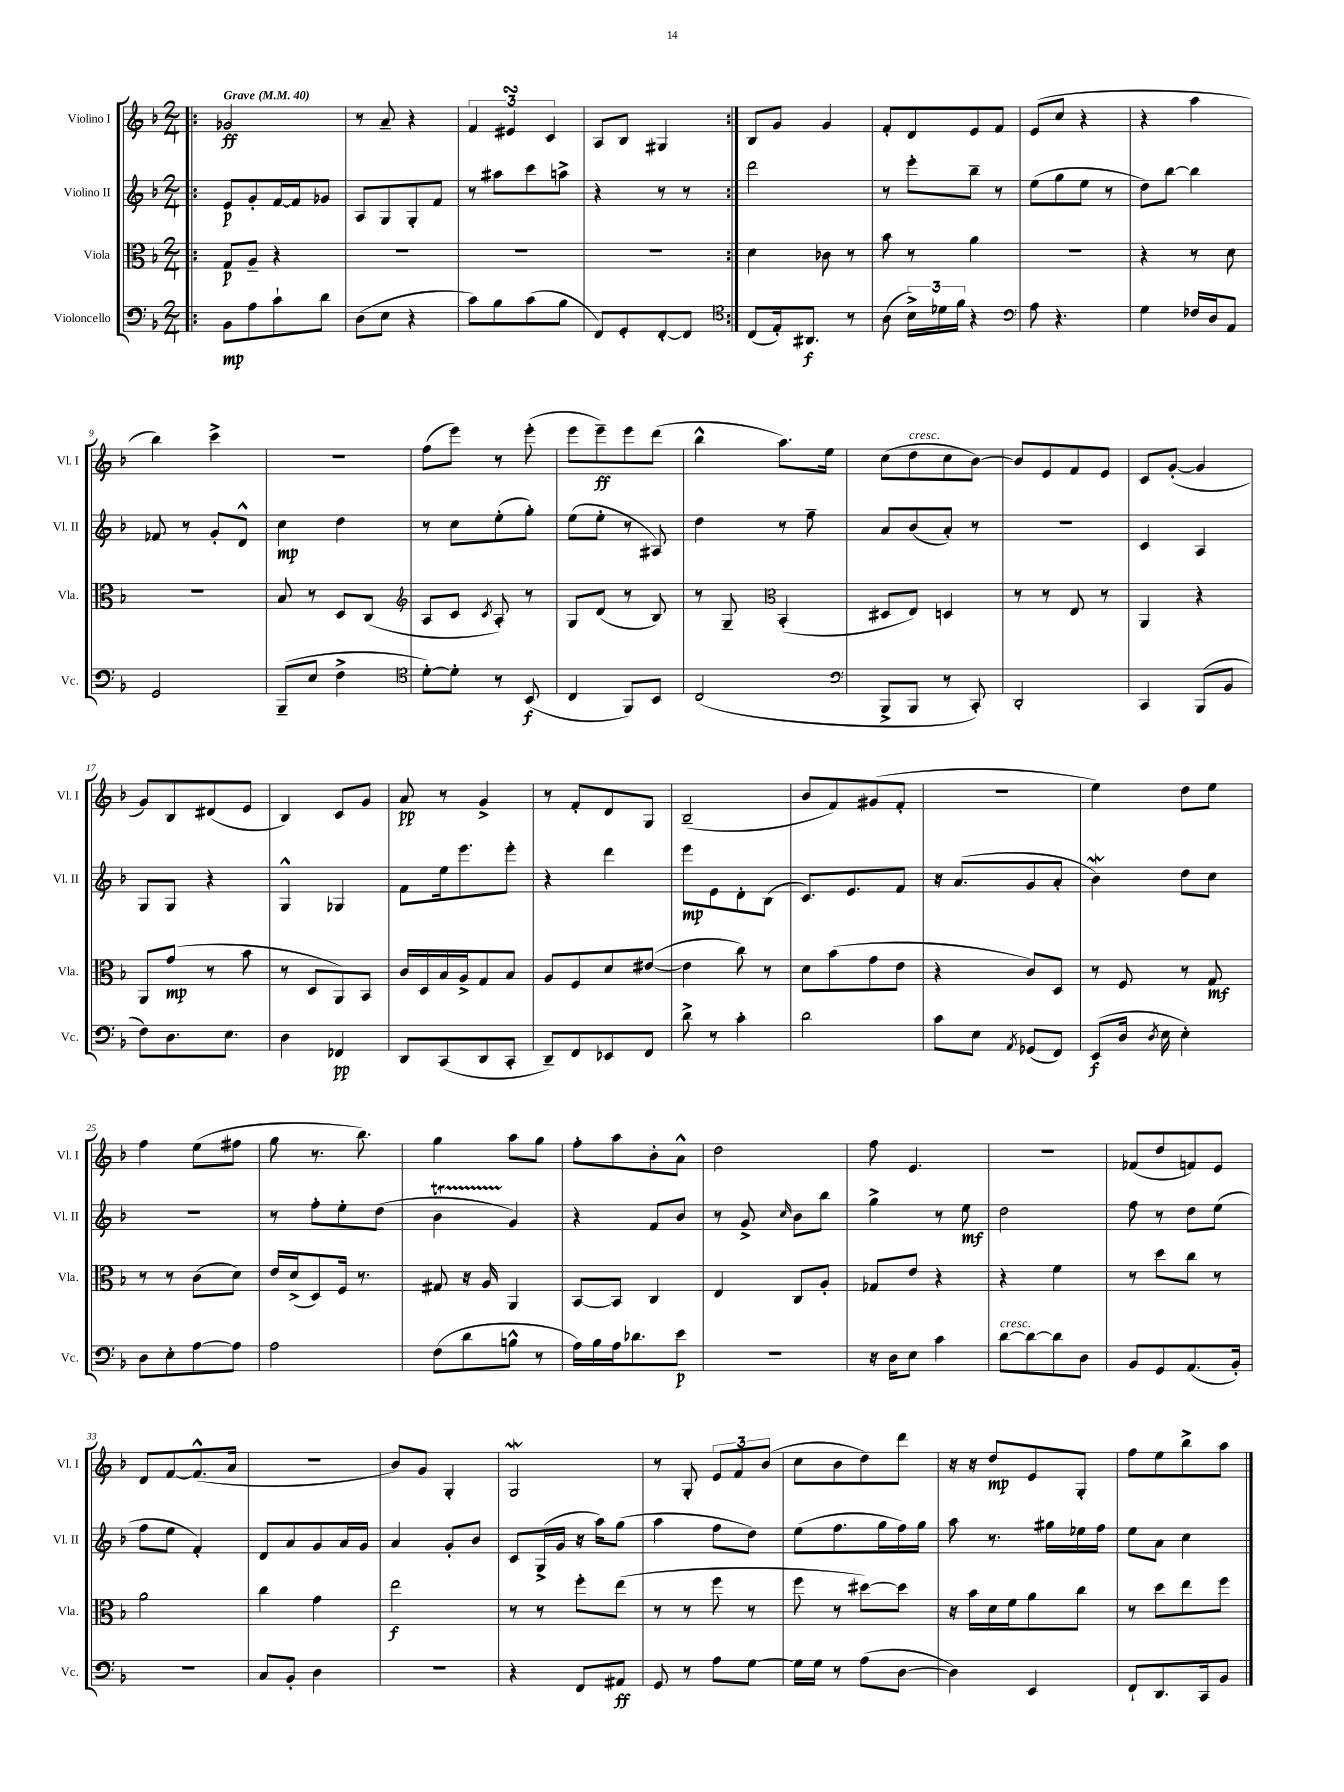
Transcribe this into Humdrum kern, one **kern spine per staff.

**kern	**kern	**kern	**kern
*staff4	*staff3	*staff2	*staff1
*clefF4	*clefC3	*clefG2	*clefG2
*k[b-]	*k[b-]	*k[b-]	*k[b-]
*M2/4	*M2/4	*M2/4	*M2/4
*MM40	*MM40	*MM40	*MM40
=!|:	=!|:	=!|:	=!|:
8BB-	8G	8e	2g-
8A	8A~	8g'	.
8c`	4r	[16f	.
.	.	16f]	.
8d	.	8g-	.
=	=	=	=
(8D	2r	8A	8r
8E	.	8G	8a~
4r	.	8G'	4r
.	.	8f	.
=	=	=	=
8c)	2r	8r	6f
8B-	.	8aa#	.
.	.	.	6e#
(8c	.	8ccc	.
.	.	.	6c
8B-	.	8aa^	.
=	=	=	=
8FF)	2r	4r	8A
8GG'	.	.	8B-
[8FF'	.	8r	4G#
8FF]	.	8r	.
=:|!	=:|!	=:|!	=:|!
*clefC4	*	*	*
(8C	4d	2ddd	8B-
16E')	.	.	8g
8.AA#	.	.	.
.	8c-	.	4g
8r	8r	.	.
=	=	=	=
(8A	8b-	8r	8f'
24B-^)	8r	8eee'	8d
24d-	.	.	.
24f	.	.	.
4r	4a	8bb-~	8e
.	.	8r	8f
=	=	=	=
*clefF4	*	*	*
8A	2r	(8ee	(8e
4.r	.	8gg	8cc
.	.	8ee	4r
.	.	8r	.
=	=	=	=
4G	4r	8dd)	4r
.	.	[8bb-	.
16F-	8r	4bb-]	4aa
16D	.	.	.
8AA	8d	.	.
=	=	=	=
2GG	2r	8f-	4bb-)
.	.	8r	.
.	.	8g'	4ccc^
.	.	8d^^	.
=	=	=	=
(8BBB-~	8B-	4cc	2r
8E	8r	.	.
4F^	8D	4dd	.
.	(8C	.	.
=	=	=	=
*clefC4	*clefG2	*	*
[8d')	8A	8r	(8ff
8d']	8c	8cc	8eee)
.	8qc	.	.
8r	8A')	(8ee'	8r
(8BB-	8r	8gg')	(8eee'
=	=	=	=
4C	8G	(8ee	8eee
.	(8d	8ee'	8eee~)
8FF)	8r	8r	8eee
8BB-	8B-)	8A#)	(8ddd
=	=	=	=
(2C	8r	4dd	4bb-^^
.	8G~	.	.
*	*clefC3	*	*
.	(4BB-'	8r	8.aa)
.	.	8ff~	.
.	.	.	16ee
=	=	=	=
*clefF4	*	*	*
8BBB-^	8D#	8a	(8cc
8BBB-	8E)	(8b-	8dd
8r	4D	8a')	8cc
8CC')	.	8r	[8b-)
=	=	=	=
2DD'	8r	2r	8b-]
.	8r	.	8e
.	8E	.	8f
.	8r	.	8e
=	=	=	=
4CC	4AA	4c	8c
.	.	.	([8g'
(8BBB-	4r	4A	4g]
8BB-	.	.	.
=	=	=	=
8F)	8AA	8G	8g)
8.D	(8g	8G	8B-
.	8r	4r	(8d#
8.E	.	.	.
.	8b-	.	8e
=	=	=	=
4D	8r	4G^^	4B-)
.	8D	.	.
4FF-	8AA)	4G-	8c
.	8BB-	.	8g
=	=	=	=
8DD	16c	8f	8a
.	16D	.	.
(8CC	16B-	16ee	8r
.	16A^	8.eee	.
8DD	8G	.	4g^
8CC'	8B-	8eee'	.
=	=	=	=
8DD~)	8A	4r	8r
8FF	8F	.	8f'
8EE-	8d	4ddd	8d
8FF	([8e#	.	8G
=	=	=	=
8d^	4e#]	8eee	(2B-~
8r	.	8e	.
4c'	8cc)	8d'	.
.	8r	(8B-	.
=	=	=	=
2d	8d	8.c)	8b-
.	(8b-	.	8f)
.	.	8.e	.
.	8g	.	(8g#
.	8e	8f	8f'
=	=	=	=
8c	4r	16r	2r
.	.	(8.a	.
8E	.	.	.
8qAA	.	.	.
(8GG-	8c)	8g	.
8FF)	8D	8a'	.
=	=	=	=
(8EE	8r	4b-)	4ee)
16D	8F	.	.
8qD	.	.	.
16E	.	.	.
4E')	8r	8dd	8dd
.	8G	8cc	8ee
=	=	=	=
8D	8r	2r	4ff
8E'	8r	.	.
[8A	(8c	.	(8ee
8A]	8d)	.	8ff#
=	=	=	=
2A	16e	8r	8gg
.	(16d^	.	.
.	8D)	8ff'	8.r
.	16F	8ee'	.
.	8.r	.	8.bb-)
.	.	(8dd	.
=	=	=	=
(8F	8G#	4b-	4gg
8d	16r	.	.
.	16A	.	.
8B^^	4AA	4g)	8aa
8r	.	.	8gg
=	=	=	=
16A)	[8BB-	4r	8ff'
16B-	.	.	.
16A	8BB-]	.	8aa
8.d-	.	.	.
.	4C	8f	8b-'
8e	.	8b-	8a^^
=	=	=	=
2r	4E	8r	2dd
.	.	8g^	.
.	.	16qqcc	.
.	8C	8b-	.
.	8A'	8bb-	.
=	=	=	=
16r	8G-	4gg^	8ff
16D	.	.	.
8E	8e	.	4.e
4c	4r	8r	.
.	.	8ee	.
=	=	=	=
[8d	4r	2dd	2r
8d_	.	.	.
8d]	4f	.	.
8D	.	.	.
=	=	=	=
8BB-	8r	8ff	(8f-
8GG	8dd	8r	8dd
(8.AA	8cc	8dd	8f)
.	8r	(8ee	8e
16BB-')	.	.	.
=	=	=	=
2r	2a	8ff	8d
.	.	8ee	[8f
.	.	4f')	(8.f^^]
.	.	.	16a
=	=	=	=
8C	4cc	8d	2r
8BB-'	.	8a	.
4D	4g	8g	.
.	.	16a	.
.	.	16g	.
=	=	=	=
2r	2ee	4a	8b-)
.	.	.	8g
.	.	8g'	4G'
.	.	8b-	.
=	=	=	=
4r	8r	8c	2G
.	8r	(16G^	.
.	.	16g	.
8FF	8ff'	16r	.
.	.	16aa)	.
8AA#	(8ee	(8gg	.
=	=	=	=
8GG	8r	4aa	8r
8r	8r	.	8G'
8A	8ff	8ff	12e
.	.	.	12f
[8G	8r	8dd)	.
.	.	.	(12b-
=	=	=	=
16G]	8ff	(8ee	8cc
16G	.	.	.
8r	8r	8.ff	8b-
(8A	[8dd#)	.	8dd)
.	.	16gg	.
[8D	8dd#]	16ff)	8ddd
.	.	16gg	.
=	=	=	=
4D])	16r	8aa	16r
.	16b-	.	16r
.	16d	8.r	8dd
.	16f	.	.
4EE	8a	.	8e
.	.	16gg#	.
.	8cc	16ee-	8G'
.	.	16ff	.
=	=	=	=
8FF`	8r	8ee	8ff
8.DD	8dd	8a	8ee
.	8ee	4cc	8bb-^
16CC	.	.	.
8BB-	8ff	.	8aa
==	==	==	==
*-	*-	*-	*-
